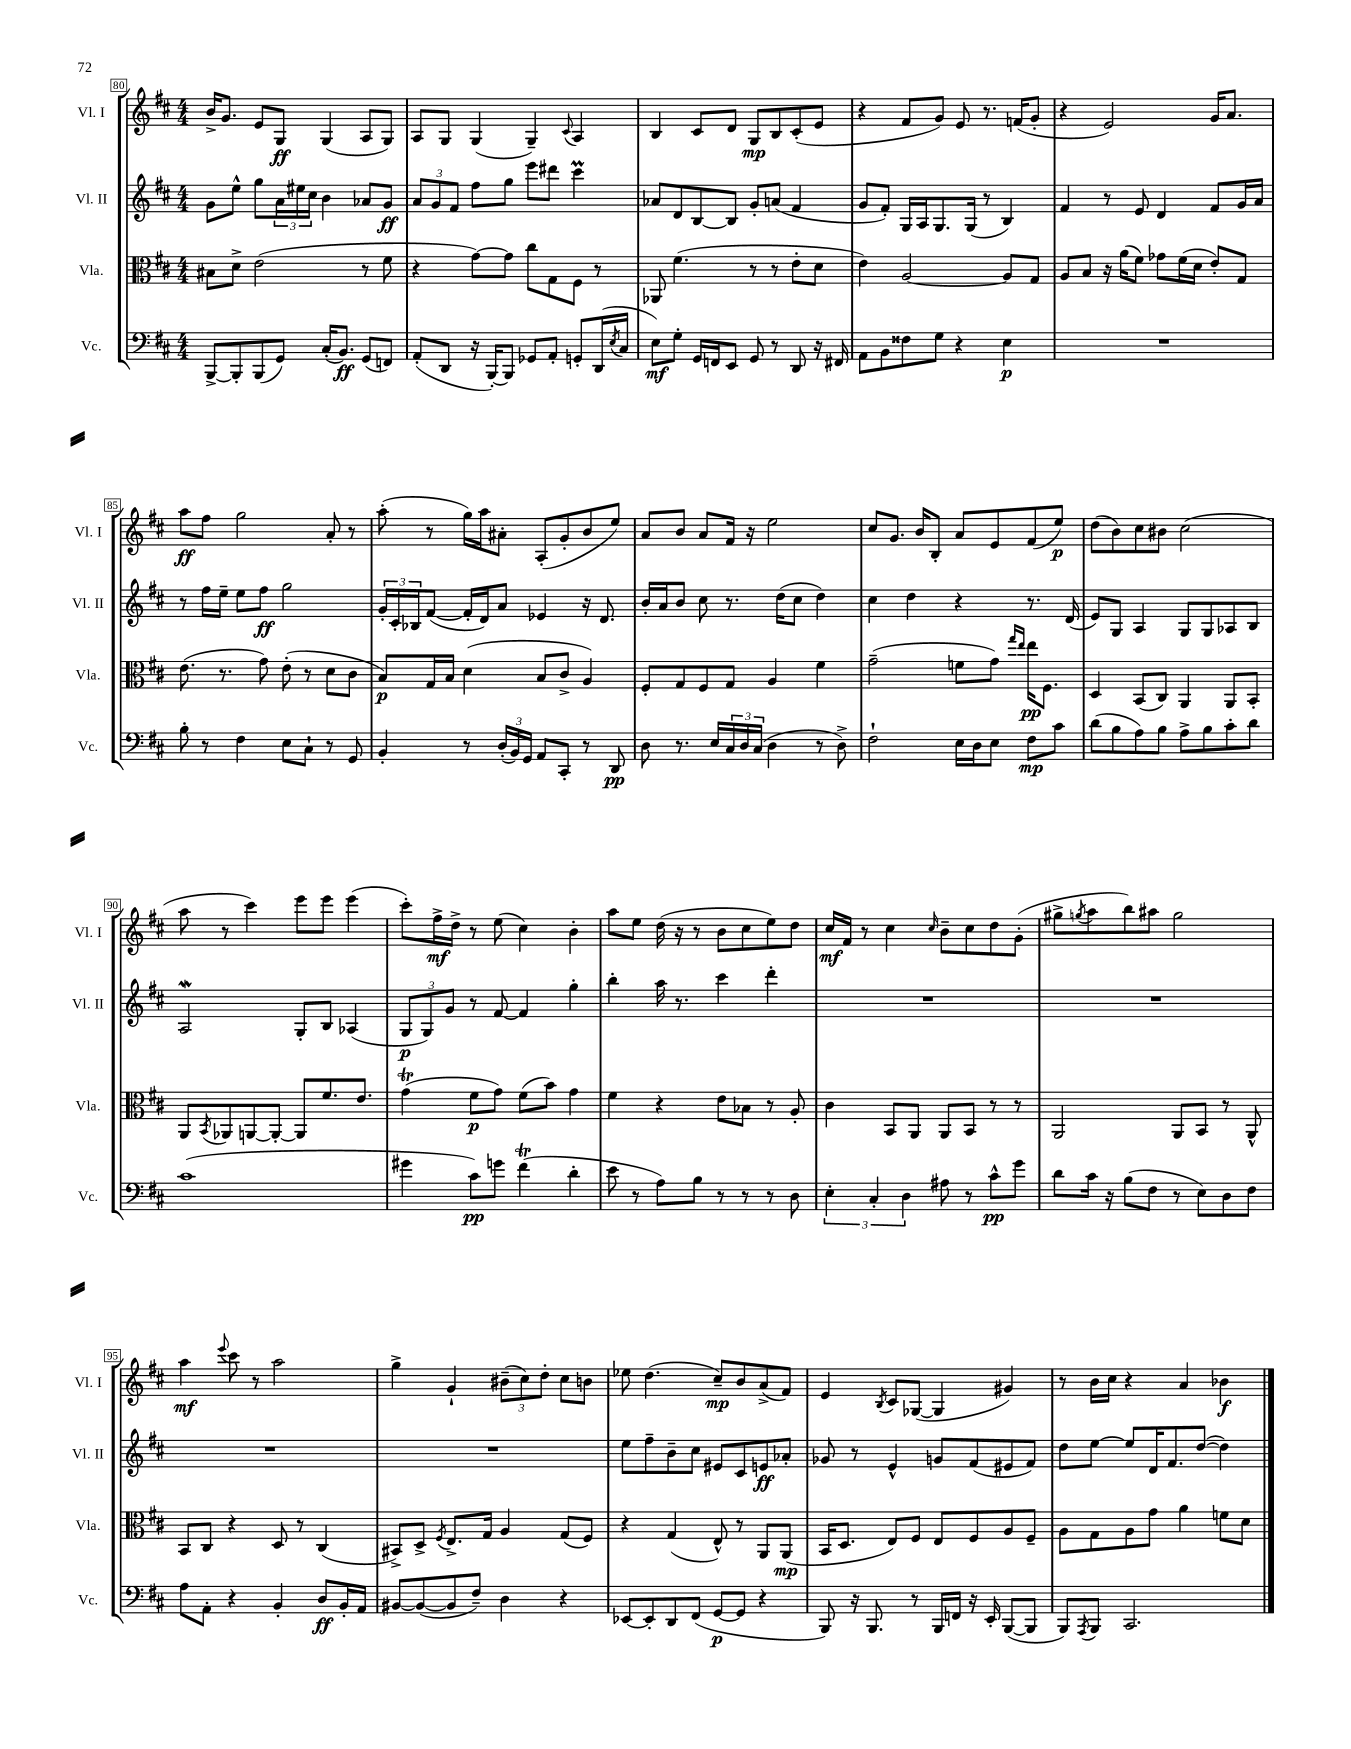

**kern	**kern	**kern	**kern
*staff4	*staff3	*staff2	*staff1
*clefF4	*clefC3	*clefG2	*clefG2
*k[f#c#]	*k[f#c#]	*k[f#c#]	*k[f#c#]
*M4/4	*M4/4	*M4/4	*M4/4
[8BBB^	8B#	8g	16b^
.	.	.	8.g
8BBB']	8d^	8ee^^	.
(8BBB	(2e	8gg	8e
8GG)	.	24a	8G
.	.	24ee#	.
.	.	24cc#	.
(16C#'	.	4b	(4G
8.BB)	.	.	.
(8GG	8r	8a-	8A
8FF)	8f#	8g	8G)
=	=	=	=
(8AA'	4r	12a	8A
.	.	12g	.
8DD	.	.	8G
.	.	12f#	.
16r	[8g)	8ff#	(4G
[16BBB')	.	.	.
8BBB]	8g]	8gg	.
8GG-	8cc#	8eee	4G~)
8AA'	8G	8ddd#	.
.	.	.	8qqc#
8GG'	8F#	4ccc#	4A
(16DD	8r	.	.
8qE	.	.	.
16C#	.	.	.
=	=	=	=
8E)	8AA-	8a-	4B
8G'	(4.f#	8d	.
16GG	.	[8B	8c#
16FF	.	.	.
8EE	.	8B]	8d
8GG	8r	8g'	8G
8r	8r	(8a	8B
8DD	8e'	4f#	(8c#'
16r	8d	.	8e
16FF#	.	.	.
=	=	=	=
8AA	4e)	8g	4r
8BB	.	8f#')	.
8F##	[2A	16G	8f#
.	.	16A	.
8G	.	8.G	8g)
4r	.	.	8e
.	.	(16G	.
.	.	8r	8.r
4E	8A]	4B)	.
.	.	.	(16f
.	8G	.	8g'
=	=	=	=
1r	8A	4f#	4r
.	8B	.	.
.	16r	8r	2e)
.	(16a	.	.
.	8f#)	8e	.
.	8g-	4d	.
.	(16f#	.	.
.	16d	.	.
.	8e')	8f#	16g
.	.	.	8.a
.	8G	16g	.
.	.	16a	.
=	=	=	=
8B'	(8.e	8r	8aa
8r	.	16ff#	8ff#
.	8.r	16ee~	.
4F#	.	8ee	2gg
.	8g)	8ff#	.
8E	(8e'	2gg	.
8C#`	8r	.	.
8r	8d	.	8a'
8GG	8c#	.	8r
=	=	=	=
4BB'	8B)	24g'	(8aa'
.	.	24c#'	.
.	.	24B-	.
.	16G	([8f#	8r
.	16B	.	.
8r	(4d	16f#']	16gg)
.	.	16d)	16aa
(24D'	.	8a	8a#'
24BB)	.	.	.
24GG	.	.	.
8AA	8B	4e-	(8A'
8CC#'	8c#^	.	8g'
8r	4A)	16r	8b
.	.	8.d	.
8DD	.	.	8ee)
=	=	=	=
8D	8F#'	16b'	8a
.	.	16a	.
8.r	8G	8b	8b
.	8F#	8cc#	8a
16E	.	.	.
24C#	8G	8.r	16f#
24D	.	.	.
.	.	.	16r
(24C#	.	.	.
4D	4A	.	2ee
.	.	(16dd	.
.	.	8cc#	.
8r	4f#	4dd)	.
8D^)	.	.	.
=	=	=	=
2F#`	(2g~	4cc#	8cc#
.	.	.	8.g
.	.	4dd	.
.	.	.	16b
.	.	.	8B'
16E	8f	4r	8a
16D	.	.	.
8E	8g)	.	8e
.	16qqgg	.	.
.	16qqee	.	.
8F#	16ee	8.r	(8f#
.	8.F#	.	.
8c#	.	.	8ee)
.	.	(16d	.
=	=	=	=
(8d	4D	8e)	(8dd
8B	.	8G	8b)
8A)	(8BB	4A	8cc#
8B	8C#)	.	8b#
8A^	4AA	8G	(2cc#
8B	.	8G	.
8c#'	8AA	8A-	.
8d	8BB'	8B	.
=	=	=	=
(1c#	8AA	2A	8aa
.	8qBB	.	.
.	8AA-	.	8r
.	[8AA	.	4ccc#)
.	8AA'_	.	.
.	8AA]	8G'	8eee
.	8.f#	8B	8eee
.	.	(4A-	(4eee
.	8.e	.	.
=	=	=	=
4g#	(4g	12G	8ccc#')
.	.	12G)	.
.	.	.	16ff#^
.	.	12g	.
.	.	.	16dd^
8c#)	8f#	8r	8r
8g	8g)	[8f#	(8ee
(4f#	(8f#	4f#]	4cc#)
.	8b)	.	.
4d'	4g	4gg'	4b'
=	=	=	=
8e	4f#	4bb'	8aa
8r	.	.	8ee
8A)	4r	16aa	(16dd
.	.	8.r	16r
8B	.	.	8r
8r	8e	4ccc#	8b
8r	8B-	.	8cc#
8r	8r	4ddd'	8ee)
8D	8A'	.	8dd
=	=	=	=
6E'	4c#	1r	16cc#
.	.	.	16f#
.	.	.	8r
6C#'	.	.	.
.	8BB	.	4cc#
6D	.	.	.
.	8AA	.	.
.	.	.	16qqcc#
8A#	8AA	.	8b~
8r	8BB	.	8cc#
8c#^^	8r	.	8dd
8g	8r	.	(8g'
=	=	=	=
8d	2AA	1r	8gg#^
.	.	.	8qgg
16c#	.	.	8aa
16r	.	.	.
(8B	.	.	8bb)
8F#	.	.	8aa#
8r	8AA	.	2gg
8E)	8BB	.	.
8D	8r	.	.
8F#	8AA^^	.	.
=	=	=	=
8A	8BB	1r	4aa
8AA'	8C#	.	.
.	.	.	8qqeee
4r	4r	.	8ccc#
.	.	.	8r
4BB'	8D	.	2aa
.	8r	.	.
8D	(4C#	.	.
16BB'	.	.	.
16AA	.	.	.
=	=	=	=
[8BB#	8BB#^)	1r	4gg^
(8BB#_	8D^	.	.
.	8qF#	.	.
8BB#]	8.E^	.	4g`
8F#~)	.	.	.
.	16G	.	.
4D	4A	.	(12b#~
.	.	.	12cc#)
.	.	.	12dd'
4r	(8G	.	8cc#
.	8F#)	.	8b
=	=	=	=
[8EE-	4r	8ee	8ee-
8EE-']	.	8ff#~	(4.dd
8DD	(4G	8b~	.
(8FF#	.	8cc#	.
[8GG	8E^^)	8e#	8cc#~)
8GG]	8r	8c#	8b
4r	8AA	8e	(8a^
.	(8AA	8a-'	8f#)
=	=	=	=
8BBB)	16BB	8g-	4e
.	8.D	.	.
16r	.	8r	.
8.BBB	.	.	.
.	.	.	8qB
.	8E)	4e^^	8c#
8r	8F#	.	([8G-
16BBB	8E	8g	4G-]
16FF	.	.	.
16r	8F#	(8f#	.
16EE'	.	.	.
([8BBB	8A	8e#	4g#)
8BBB]	8F#~	8f#)	.
=	=	=	=
8BBB)	8A	8dd	8r
8qAAA	.	.	.
8BBB	8G	[8ee	16b
.	.	.	16cc#
2.CC#	8A	8ee]	4r
.	8g	16d	.
.	.	8.f#	.
.	4a	.	4a
.	.	([8dd	.
.	8f	4dd])	4b-
.	8d	.	.
==	==	==	==
*-	*-	*-	*-
